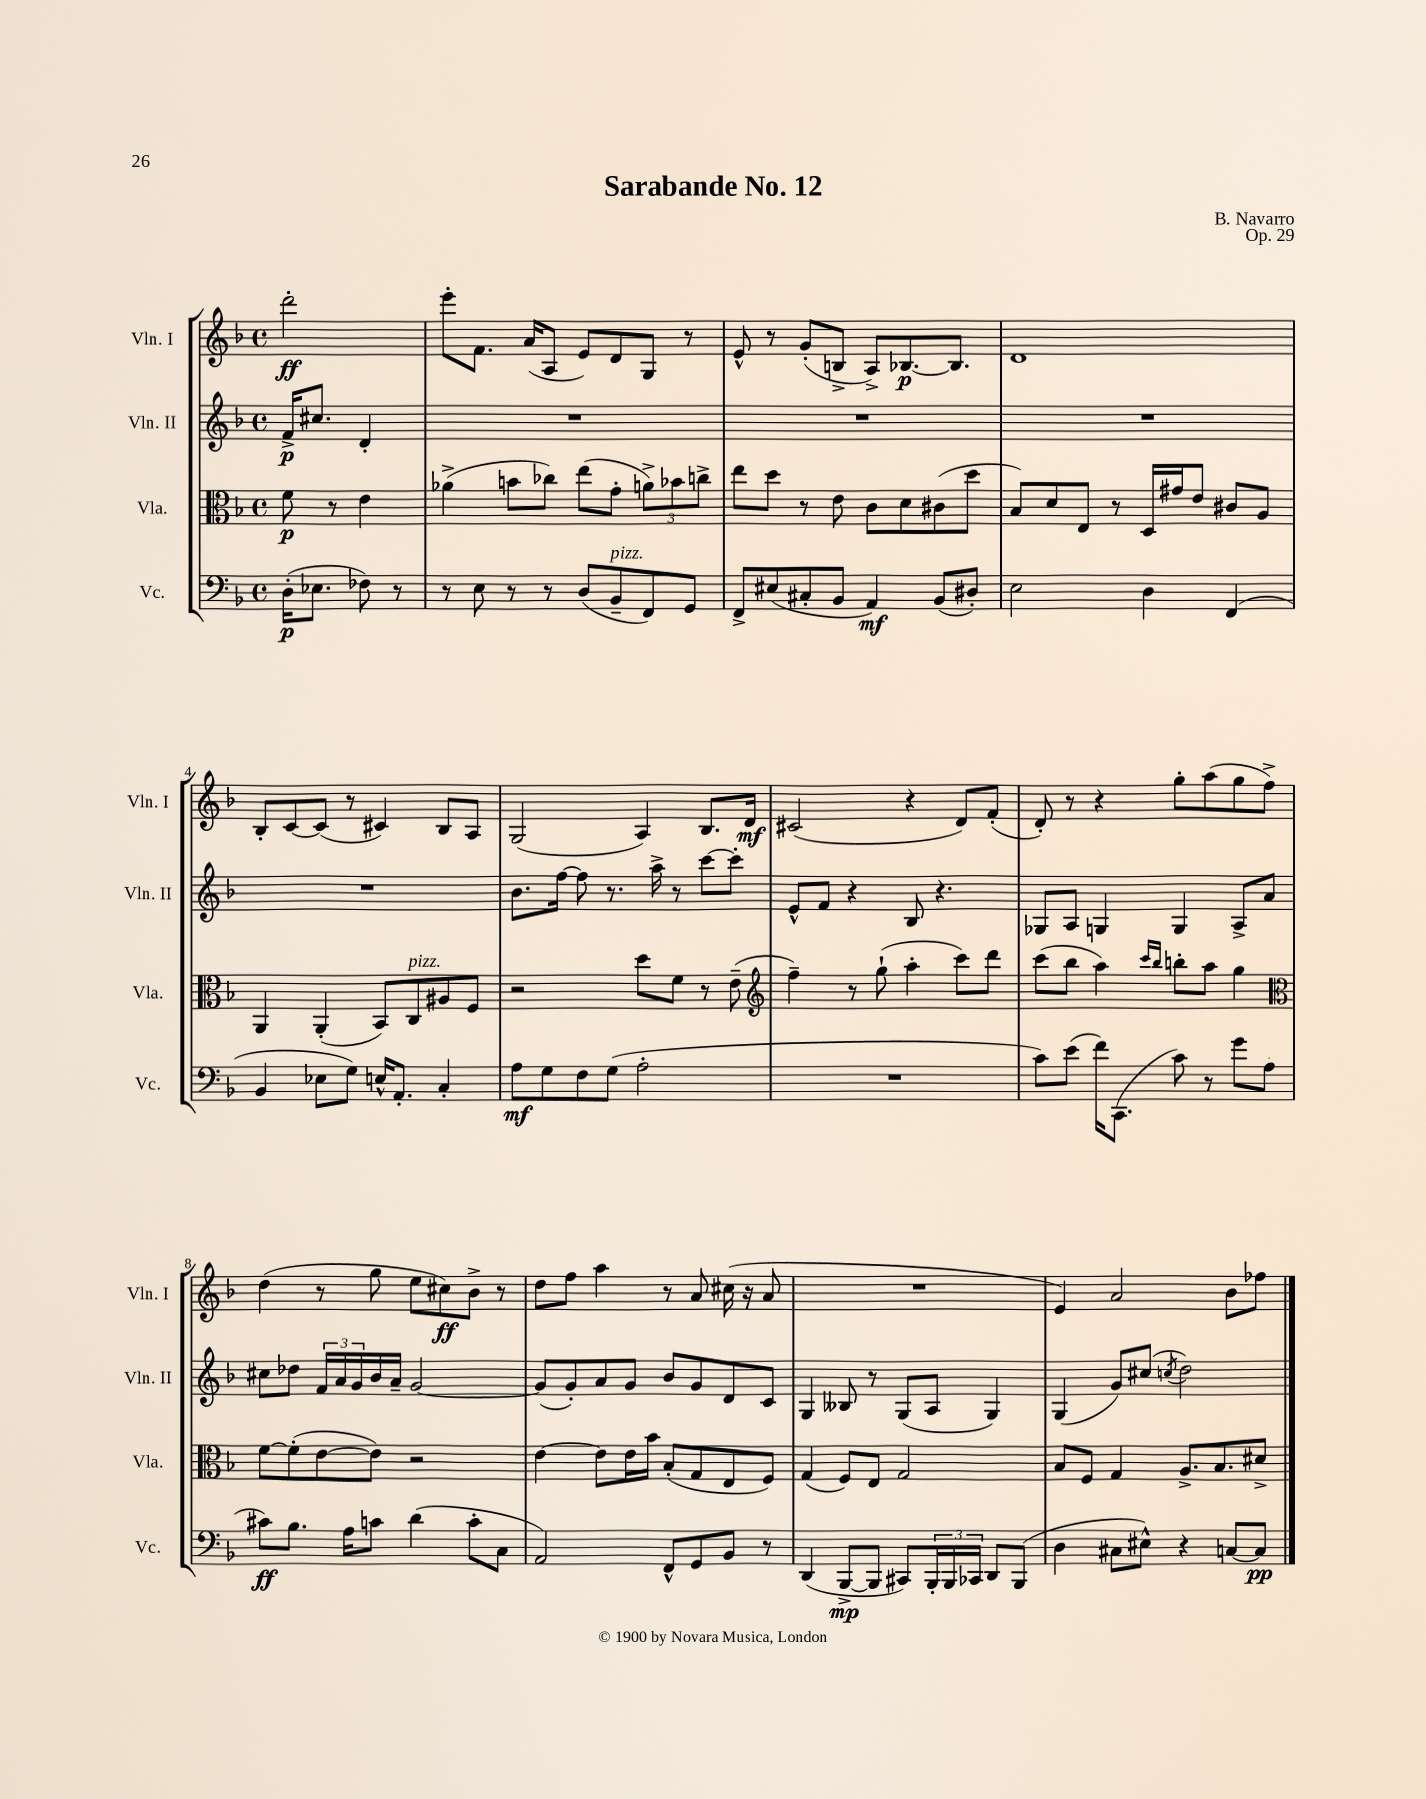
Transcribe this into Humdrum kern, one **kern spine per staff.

**kern	**kern	**kern	**kern
*staff4	*staff3	*staff2	*staff1
*clefF4	*clefC3	*clefG2	*clefG2
*k[b-]	*k[b-]	*k[b-]	*k[b-]
*M4/4	*M4/4	*M4/4	*M4/4
*met(c)	*met(c)	*met(c)	*met(c)
(16D'	8f	16f^	2ddd'
8.E-	.	8.cc#	.
.	8r	.	.
8F-)	4e	4d'	.
8r	.	.	.
=	=	=	=
8r	(4a-^	1r	8eee'
8E	.	.	8.f
8r	8b	.	.
.	.	.	(16a
8r	8cc-)	.	8A
(8D	(8ee	.	8e)
8BB-~	8g'	.	8d
8FF)	12a^)	.	8G
.	12b-	.	.
8GG	.	.	8r
.	12cc^	.	.
=	=	=	=
8FF^	8ee	1r	8e^^
(8E#	8dd	.	8r
8C#'	8r	.	(8g'
8BB-	8e	.	8B^
4AA)	8c	.	8A^)
.	8d	.	[8.B-
(8BB-	(8c#	.	.
.	.	.	8.B-]
8D#')	8dd	.	.
=	=	=	=
2E	8B-)	1r	1d
.	8d	.	.
.	8E	.	.
.	8r	.	.
4D	16D	.	.
.	16g#	.	.
.	8e	.	.
(4FF	8c#	.	.
.	8A	.	.
=	=	=	=
4BB-	4AA	1r	8B-'
.	.	.	[8c
8E-	(4AA'	.	(8c]
8G)	.	.	8r
16E^^	8BB-)	.	4c#)
8.AA'	.	.	.
.	8C	.	.
4C'	8A#	.	8B-
.	8F	.	8A
=	=	=	=
8A	2r	8.b-	(2G
8G	.	.	.
.	.	[16ff	.
8F	.	8ff]	.
(8G	.	8.r	.
2A'	8dd	.	4A)
.	.	16aa^	.
.	8f	8r	.
.	8r	[8ccc	8.B-
.	(8e~	8ccc']	.
.	.	.	16d
=	=	=	=
*	*clefG2	*	*
1r	4ff~)	8e^^	(2c#
.	.	8f	.
.	8r	4r	.
.	(8gg`	.	.
.	4aa'	8B-	4r
.	.	4.r	.
.	8ccc)	.	8d)
.	8ddd	.	(8f'
=	=	=	=
8c)	(8ccc	8G-	8d')
(8e	8bb-	8A	8r
16f)	4aa)	4G	4r
(8.CC	.	.	.
.	16qqccc	.	.
.	16qqbb-	.	.
8c)	8bb'	4G	8gg'
8r	8aa	.	(8aa
8g	4gg	8A^	8gg
(8A	.	8a	8ff^)
=	=	=	=
*	*clefC3	*	*
8c#)	[8f	8cc#	(4dd
8.B-	(8f']	8dd-	.
.	[8e	24f	8r
.	.	24a	.
16A	.	.	.
.	.	24g	.
8c	8e])	16b-	8gg
.	.	16a~	.
(4d	2r	[2g	8ee
.	.	.	8cc#)
8c'	.	.	8b-^
8C	.	.	8r
=	=	=	=
2AA)	[4e	(8g]	8dd
.	.	8g')	8ff
.	8e]	8a	4aa
.	16e	8g	.
.	16b-	.	.
8FF^^	(8B-'	8b-	8r
8GG	8G	8g	8a
8BB-	8E	8d	(16cc#
.	.	.	16r
8r	8F)	8c	8a
=	=	=	=
(4DD	(4G	4G	1r
[8BBB-^	8F)	8B--	.
8BBB-]	8E	8r	.
8CC#)	2G	(8G	.
24BBB-'	.	8A	.
24BBB-	.	.	.
24CC-	.	.	.
8DD	.	4G)	.
(8BBB-	.	.	.
=	=	=	=
4D	8B-	(4G	4e)
.	8F	.	.
8C#	4G	8g)	2a
8E#^^)	.	(8cc#	.
.	.	8qcc	.
4r	8.A^	2dd)	.
.	8.B-	.	.
[8C	.	.	8b-
8C]	8d#^	.	8ff-
==	==	==	==
*-	*-	*-	*-
